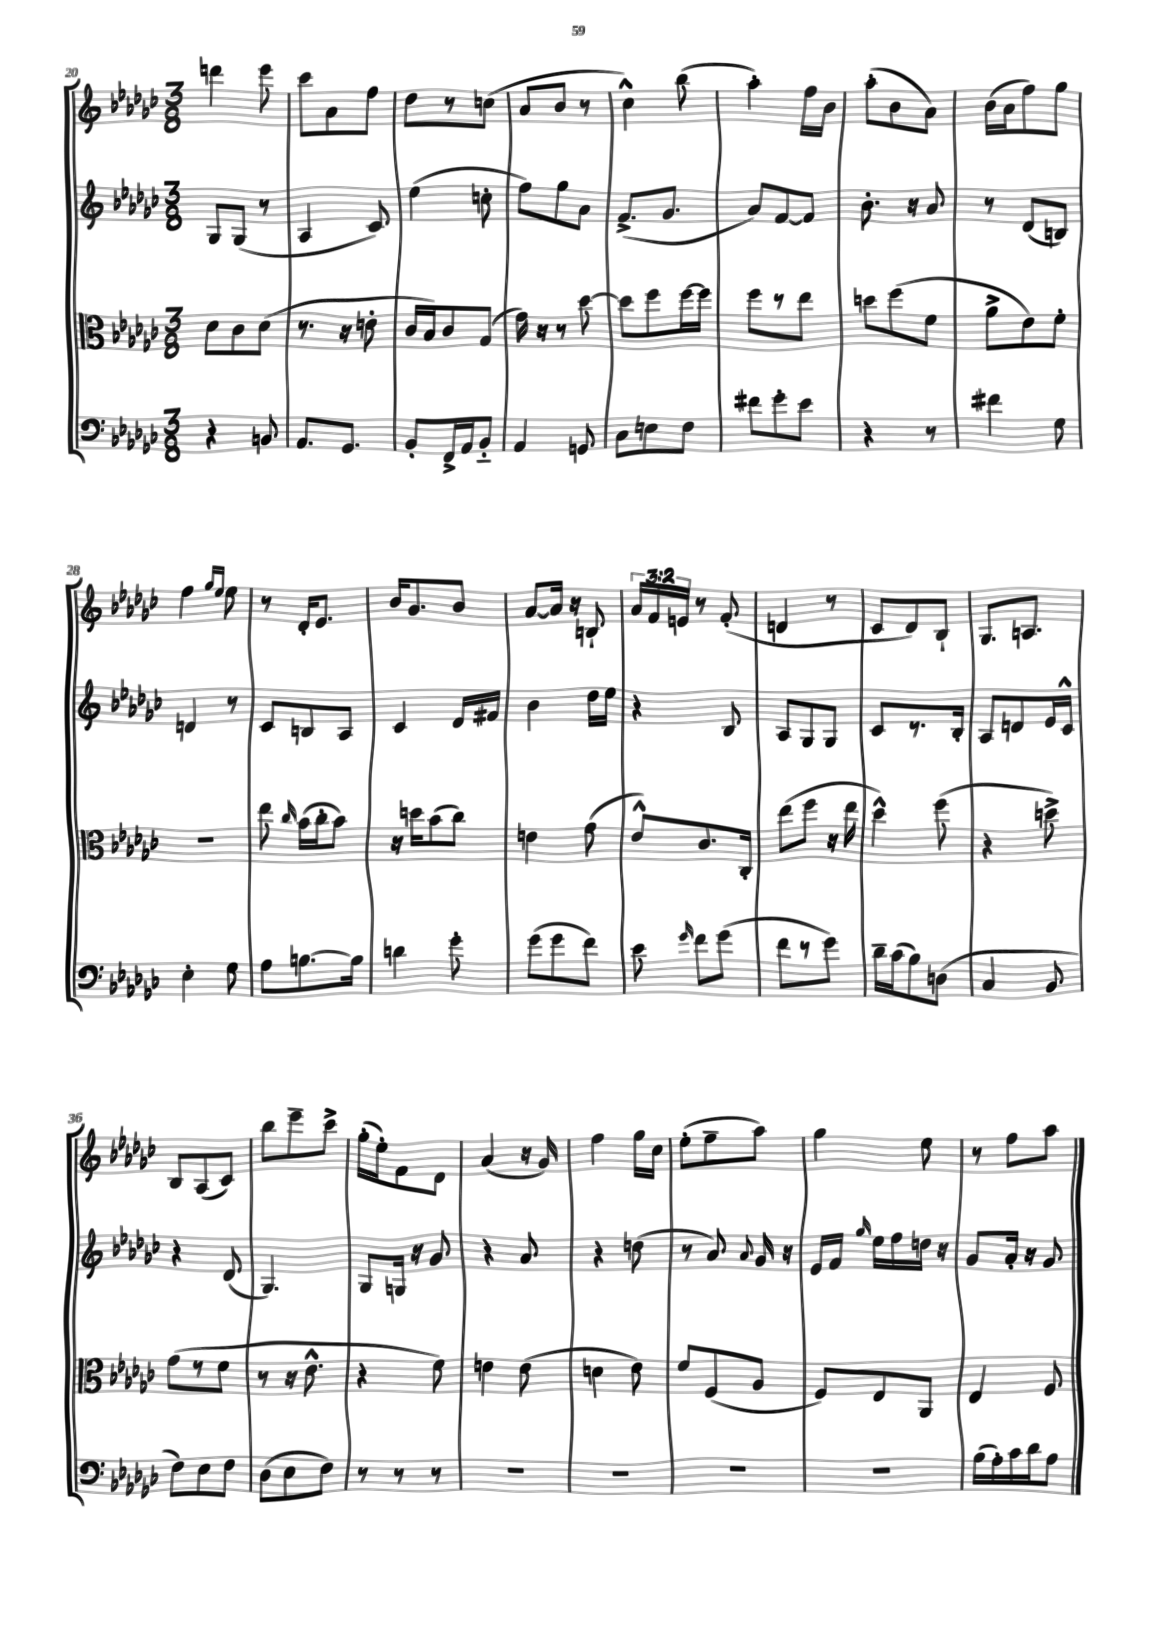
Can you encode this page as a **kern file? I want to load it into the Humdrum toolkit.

**kern	**kern	**kern	**kern
*part4	*part3	*part2	*part1
*staff4	*staff3	*staff2	*staff1
*clefF4	*clefC3	*clefG2	*clefG2
*k[b-e-a-d-g-c-]	*k[b-e-a-d-g-c-]	*k[b-e-a-d-g-c-]	*k[b-e-a-d-g-c-]
*M3/8	*M3/8	*M3/8	*M3/8
=20	=20	=20	=20
4r	8d-\L	8G-/L	4dddn\
.	8c-\	(8G-/J	.
8BBn/	(8d-\J	8r	8eee-\
=21	=21	=21	=21
8.AA-/L	8.r	4A-/	8ccc-\L
.	.	.	8a-\
8.GG-/J	16r	.	.
.	8en'\	8c-/)	8ff\J
=22	=22	=22	=22
8BB-'/L	16c-/LL	(4ee-\	8dd-\L
.	16B-/J)	.	.
16FF^/L	8c-/	.	8r
16AA-/J	.	.	.
8BB-/J	(8G-/J	8ccn'\	(8ccn\J
=23	=23	=23	=23
4AA-/	16g-\)	8ff\L)	8a-/L
.	16r	.	.
.	8r	8gg-\	8b-/J
8GGn/	[8dd-\	8a-\J	8r
=24	=24	=24	=24
8C-\L	8dd-\L]	(8.f^/L	4cc-^^\)
8En\	8ff\	.	.
.	.	8.g-/J	.
8F\J	[16ff\L	.	(8bb-\
.	16ff\JJ]	.	.
=25	=25	=25	=25
8f#X\L	8ff\L	8a-/L)	4aa-'\)
8g-'\	8r	[8f/	.
8e-\J	8ee-\J	8f/J]	16ff\LL
.	.	.	16b-\JJ
=26	=26	=26	=26
4r	8ddn\L	8.b-'\	(8aa-'\L
.	(8ff\	.	8b-\
.	.	16r	.
8r	8f\J	8a-/	8a-\J)
=27	=27	=27	=27
4f#X\	8a-^\L	8r	(16b-\LL
.	.	.	16a-\J
.	8e-\)	(8d-/L	8ff\)
8G-\	8f'\J	8Bn/J)	8gg-\J
!!LO:LB:g=z
=28	=28	=28	=28
4E-'\	4.r	4dn/	4ff\
.	.	.	16qqgg-/LL
.	.	.	16qqee-/JJ
8G-\	.	8r	8ee-\
=29	=29	=29	=29
8A-\L	8ee-\	8c-/L	8r
.	16qqcc-/	.	.
[8.Bn\	(16b-\LL	8Bn/	16d-'/KL
.	16cc-'\J	.	8.e-/J
.	8b-\J)	8A-/J	.
16B\Jk]	.	.	.
=30	=30	=30	=30
4dn\	16r	4c-/	16b-/KL
.	16ddn\KL	.	8.g-/
.	(8b-\	.	.
8g-'\	8cc-\J)	16d-/LL	8b-/J
.	.	16f#X/JJ	.
=31	=31	=31	=31
(8g-\L	4en\	4b-\	[8a-/L
8g-\	.	.	16a-/Jk]
.	.	.	16r
8f\J)	(8g-\	16dd-\LL	8Bn`/
.	.	16ee-\JJ	.
=32	=32	=32	=32
8e-\	8e-^^/L)	4r	24a-/LL
.	.	.	24f/
.	.	.	24en/JJ
16qqg-/	.	.	.
8f\L	8.c-/	.	8r
(8g-\J	.	8B-/	(8f'/
.	16C-'/Jk	.	.
=33	=33	=33	=33
8f\L	(8ee-\L	8A-/L	4dn/
8r	8ff\J	8G-/	.
8g-\J)	16r	8G-/J	8r
.	16ee-\	.	.
=34	=34	=34	=34
16d-~\LL	4dd-^^\)	8c-/L	8c-/L
(16c-\J	.	.	.
8B-\)	.	8.r	8d-/)
(8Dn\J	(8ff\	.	8B-`/J
.	.	16B-'/Jk	.
=35	=35	=35	=35
4C-/	4r	8A-/L	8.G-/L
.	.	8dn/	.
.	.	.	8.An/J
8BB-/	8ddn^\)	16e-/L	.
.	.	16c-^^/JJ	.
!!LO:LB:g=z
=36	=36	=36	=36
8F\L)	(8g-\L	4r	8B-/L
8E-\	8r	.	(8A-/
8F\J	8f\J	(8d-/	8c-/J)
=37	=37	=37	=37
(8D-\L	8r	4.G-/)	8bb-\L
8E-\	16r	.	8eee-~\
.	8.e-^^\	.	.
8F\J)	.	.	8ccc-^\J
=38	=38	=38	=38
8r	4r	8G-/L	(16gg-'\LL
.	.	.	16ee-'\J)
8r	.	16Gn/Jk	8f\
.	.	16r	.
8r	8f\)	8g-/	8d-\J
=39	=39	=39	=39
4.r	4en\	4r	(4a-/
.	(8e\	8a-/	16r
.	.	.	16g-/)
=40	=40	=40	=40
4.r	4dn\	4r	4ff\
.	8e-\)	(8ddn\	16gg-\LL
.	.	.	16cc-\JJ
=41	=41	=41	=41
4.r	8f/L	8r	(8ee-'\L
.	(8F/	8a-/)	8ff~\
.	.	8qqa-/	.
.	8A-/J	16g-/	8aa-\J)
.	.	16r	.
=42	=42	=42	=42
4.r	8F/L)	16e-/LL	4gg-\
.	.	16f/JJ	.
.	.	16qqgg-/	.
.	8E-/	16ee-\LL	.
.	.	16ff\	.
.	8AA-/J	16ddn\JJ	8ee-\
.	.	16r	.
=43	=43	=43	=43
(16B-\LL	4E-/	8g-/L	8r
16A-'\)	.	.	.
16c-\	.	16a-'/Jk	8ff\L
16d-\J	.	16r	.
8A-\J	8F/	8g-/	8aa-\J
==	==	==	==
*-	*-	*-	*-
